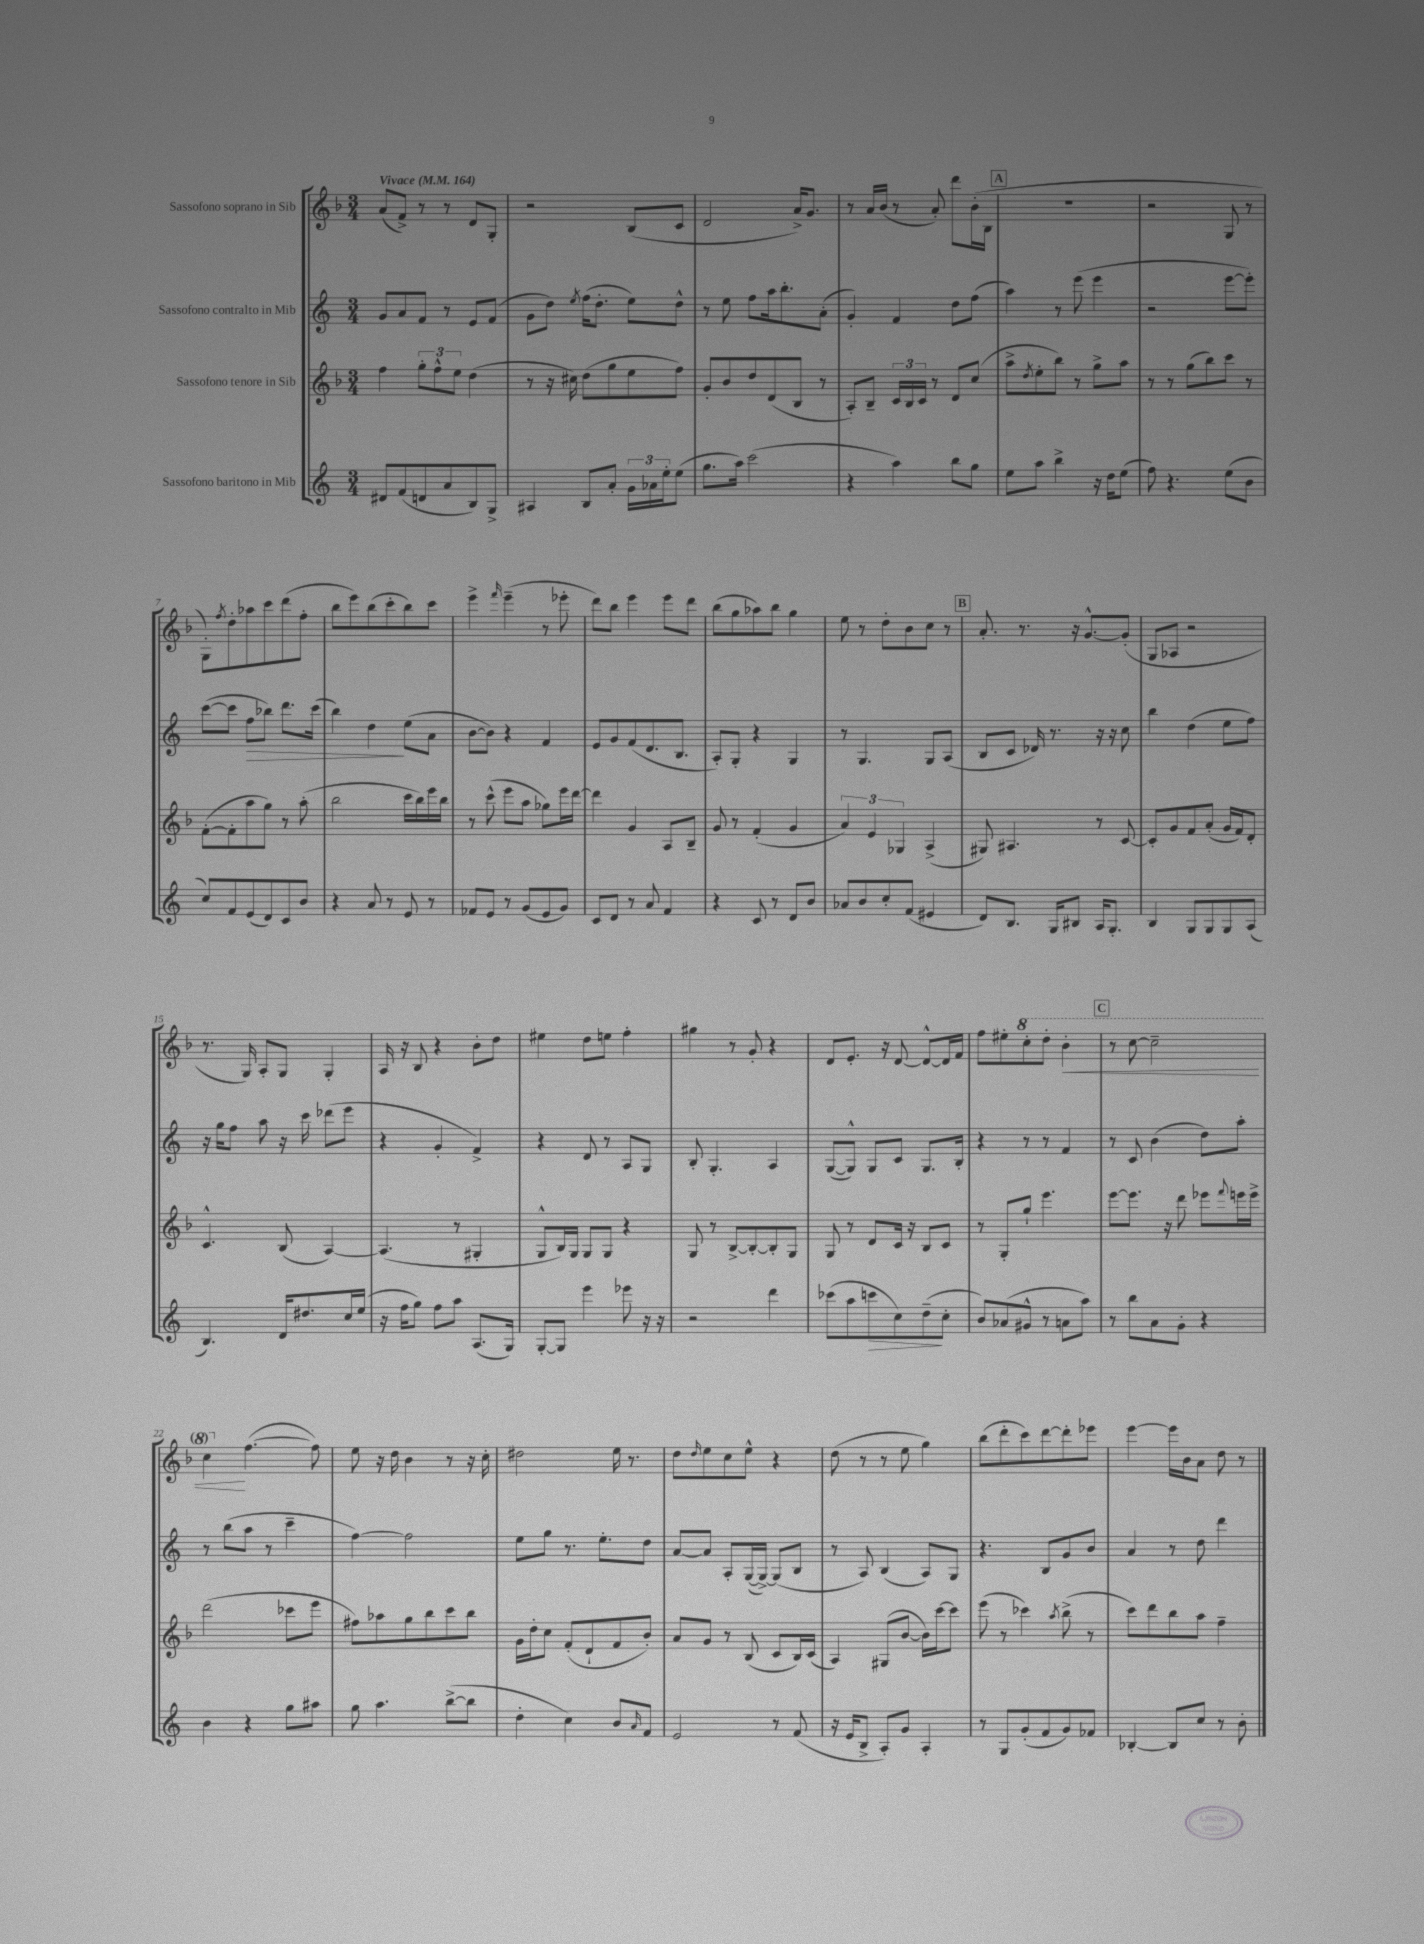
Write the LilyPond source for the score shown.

<<
\new StaffGroup <<
\new Staff = "s0" \with { instrumentName = "Sassofono soprano in Sib" } {
    \clef treble \key f \major \numericTimeSignature \time 3/4 \tempo "Vivace" 4 = 164
    a'8( f'8->) r8 r8 d'8 g8-. |
    r2 bes8( c'8 |
    d'2 a'16->) g'8. |
    r8 a'16 bes'16( r8 a'8-.) d'''8 bes'16-.( bes16 |
    \mark \markup { \box "A" } R2. |
    r2 g8 r8 |
    g8-.) \acciaccatura { f''8 } d''8-. aes''8 c'''8 d'''8( f''8-. |
    bes''8 e'''8) bes''8( c'''8-. bes''8) c'''8 |
    e'''4-> \grace { f'''16 } e'''4--( r8 ees'''8-. |
    d'''8) bes''8 e'''4 e'''8 d'''8 |
    bes''8( g''8 aes''8) bes''8 g''4 |
    e''8 r8 d''8-. bes'8 c''8 r8 |
    \mark \markup { \box "B" } a'8.-. r8. r16 g'8.~-^ g'8-.( |
    g8 aes8 r2 |
    r8. g16) a8-. g8 g4-. |
    a16 r16 bes8 r4 bes'8-. d''8 |
    eis''4 d''8 e''8 f''4-. |
    gis''4 r8 g'8-. r4 |
    d'8 e'8.-. r16 d'8~ d'8~-^ d'16 f'16 |
    f''8 eis''8-. \ottava #1 c'''8-. d'''8-. bes''4-.\< |
    \mark \markup { \box "C" } r8 c'''8~ c'''2-- |
    c'''4\! \ottava #0 f''4.~( f''8) |
    e''8 r16 d''16 bes'4 r8 r16 c''16-. |
    dis''2 e''16 r8. |
    d''8 \grace { d''16 } e''8 c''8 e''8-^ r4 |
    d''8( r8 r8 e''8 g''4) |
    bes''8( d'''8-. c'''8) d'''8~ d'''8-. ees'''8 |
    e'''4~ e'''16 bes'16 a'8 d''8 r8 \bar "|." |
}
\new Staff = "s1" \with { instrumentName = "Sassofono contralto in Mib" } {
    \clef treble \key c \major \numericTimeSignature \time 3/4
    g'8 a'8 f'8 r8 e'8 f'8( |
    g'8 d''8) \acciaccatura { e''8 } f''16( d''8.-. e''8) d''8-^ |
    r8 e''8 f''8 a''16 b''8.-. a'8-.( |
    g'4-.) f'4 d''8 f''8( |
    \mark \markup { \box "A" } a''4) r8 e'''8( e'''4 |
    r2 e'''8~ e'''8-.) |
    c'''8~( c'''8 f''8\> bes''8) d'''8. c'''16( |
    b''4) d''4\! e''8( a'8 |
    b'8~ b'8) r4 f'4 |
    e'8 g'8 f'8( d'8. b8. |
    a8-.) g8-. r4 g4 |
    r8 g4. g8 a8( |
    \mark \markup { \box "B" } b8 c'8 des'16) r8. r16 r16 c''8 |
    b''4 d''4( e''8 f''8) |
    r16 g''16 f''8 a''8 r16 c'''16 des'''8( e'''8 |
    r4 g'4-. f'4->) |
    r4 d'8 r8 a8 g8 |
    b8-. g4.-. a4 |
    g8~( g8-^) g8 c'8 g8. b16-. |
    r4 r8 r8 f'4 |
    \mark \markup { \box "C" } r8 c'8 b'4( d''8) a''8-. |
    r8 b''8( a''8 r8 c'''4-- |
    f''4~) f''2 |
    e''8 g''8 r8. e''8.-. d''8 |
    a'8~ a'8 a8-. g16~( g16~->) g8( b8 |
    r8 a8) b4( a8) g8 |
    r4. b8 g'8 b'8 |
    a'4 r8 d''8 d'''4 \bar "|." |
}
\new Staff = "s2" \with { instrumentName = "Sassofono tenore in Sib" } {
    \clef treble \key f \major \numericTimeSignature \time 3/4
    f''4 \tuplet 3/2 { g''8-. f''8-^ e''8 } d''4( |
    r8 r16 cis''16) d''8( g''8 e''8 f''8) |
    g'8-. bes'8 d''8 d'8( bes8 r8 |
    a8-.) bes8-- \tuplet 3/2 { c'16 bes16 c'16 } r8 d'8 c''8( |
    \mark \markup { \box "A" } a''8-> \acciaccatura { d''8 } e''8-. bes''8) r8 g''8-> a''8 |
    r8 r8 g''8( bes''8) c'''8 r8 |
    f'8~-.( f'8-. a''8 g''8) r8 a''8-.( |
    bes''2 c'''16 bes''16) e'''16 bes''16 |
    r8 c'''8-^( e'''8 a''8 ges''8) e'''16 d'''16~ |
    d'''4 g'4 a8 bes8-- |
    g'8 r8 f'4-.( g'4 |
    \tuplet 3/2 { a'4) e'4 ges4 } a4->( |
    \mark \markup { \box "B" } gis8) ais4. r8 c'8~ |
    c'8-. g'8 f'8 a'8-.( g'16 f'16) d'8-. |
    c'4.-^ bes8( a4~) |
    a4.( r8 gis4-. |
    g8-^ bes16) g16 g8 g8 r4 |
    g8 r8 bes8~-> bes8~-. bes8-. g8 |
    g8 r8 d'8 c'16 r16 bes8 c'8 |
    r8 g8-. g''8-! e'''4. |
    \mark \markup { \box "C" } e'''8~ e'''8. r16 d'''8 ees'''8 \appoggiatura { f'''8 } e'''16 e'''16-> |
    d'''2( ces'''8 e'''8 |
    fis''8) aes''8 g''8 bes''8 c'''8 bes''8 |
    g'16 d''16-. c''8 f'8-.( d'8-! f'8 bes'8-.) |
    a'8 g'8 r8 bes8( c'8 bes16) c'16( |
    a4) gis8( bes'8~ bes'16) c'''16~ c'''8 |
    e'''8( r8 ces'''4) \acciaccatura { a''8 } bes''8->( r8 |
    c'''8) d'''8 bes''8 a''8 f''4-- \bar "|." |
}
\new Staff = "s3" \with { instrumentName = "Sassofono baritono in Mib" } {
    \clef treble \key c \major \numericTimeSignature \time 3/4
    dis'8 f'8( d'8 a'8 b8) g8-> |
    ais4 b8 a'8-. \tuplet 3/2 { g'16 aes'16 e''16-. } e''8( |
    g''8. a''16) c'''2( |
    r4 a''4) b''8 g''8 |
    \mark \markup { \box "A" } e''8 a''8 b''4-> r16 d''16 e''8( |
    f''8) r4. e''8( b'8 |
    c''8) f'8 e'8( d'8) c'8 b'8 |
    r4 a'8 r8 e'8 r8 |
    fes'8 e'8 r8 g'8( e'8 g'8) |
    c'8 d'8 r8 a'8 f'4 |
    r4 c'8 r8 d'8 b'8 |
    aes'8 b'8 c''8-. f'8( eis'4 |
    \mark \markup { \box "B" } d'8) b8. g16 bis8 a16 g8.-. |
    b4 g8 g8 g8 a8( |
    b4.) d'16 dis''8. c''16 e''16( |
    r16 f''16 g''8) f''8 a''8 a8.( g16) |
    g8~-. g8 e'''4 ees'''8 r16 r16 |
    r2 d'''4 |
    ces'''8( a''8 c'''8\> c''8) d''8--\!( c''8-. |
    b'8) aes'8( gis'8-^ r8 a'8 a''8) |
    \mark \markup { \box "C" } r8 b''8 a'8 g'8-. r4 |
    b'4 r4 g''8 ais''8 |
    g''8 a''4. b''8~->( b''8 |
    d''4-. c''4) b'8 \grace { a'16 } f'8 |
    e'2 r8 f'8( |
    r16 e'16 b8-> a8-.) g'8 a4-. |
    r8 g8 g'8-.( f'8 g'8) fes'8 |
    bes4~-. bes8 c''8 r8 b'8-. \bar "|." |
}
>>
>>
